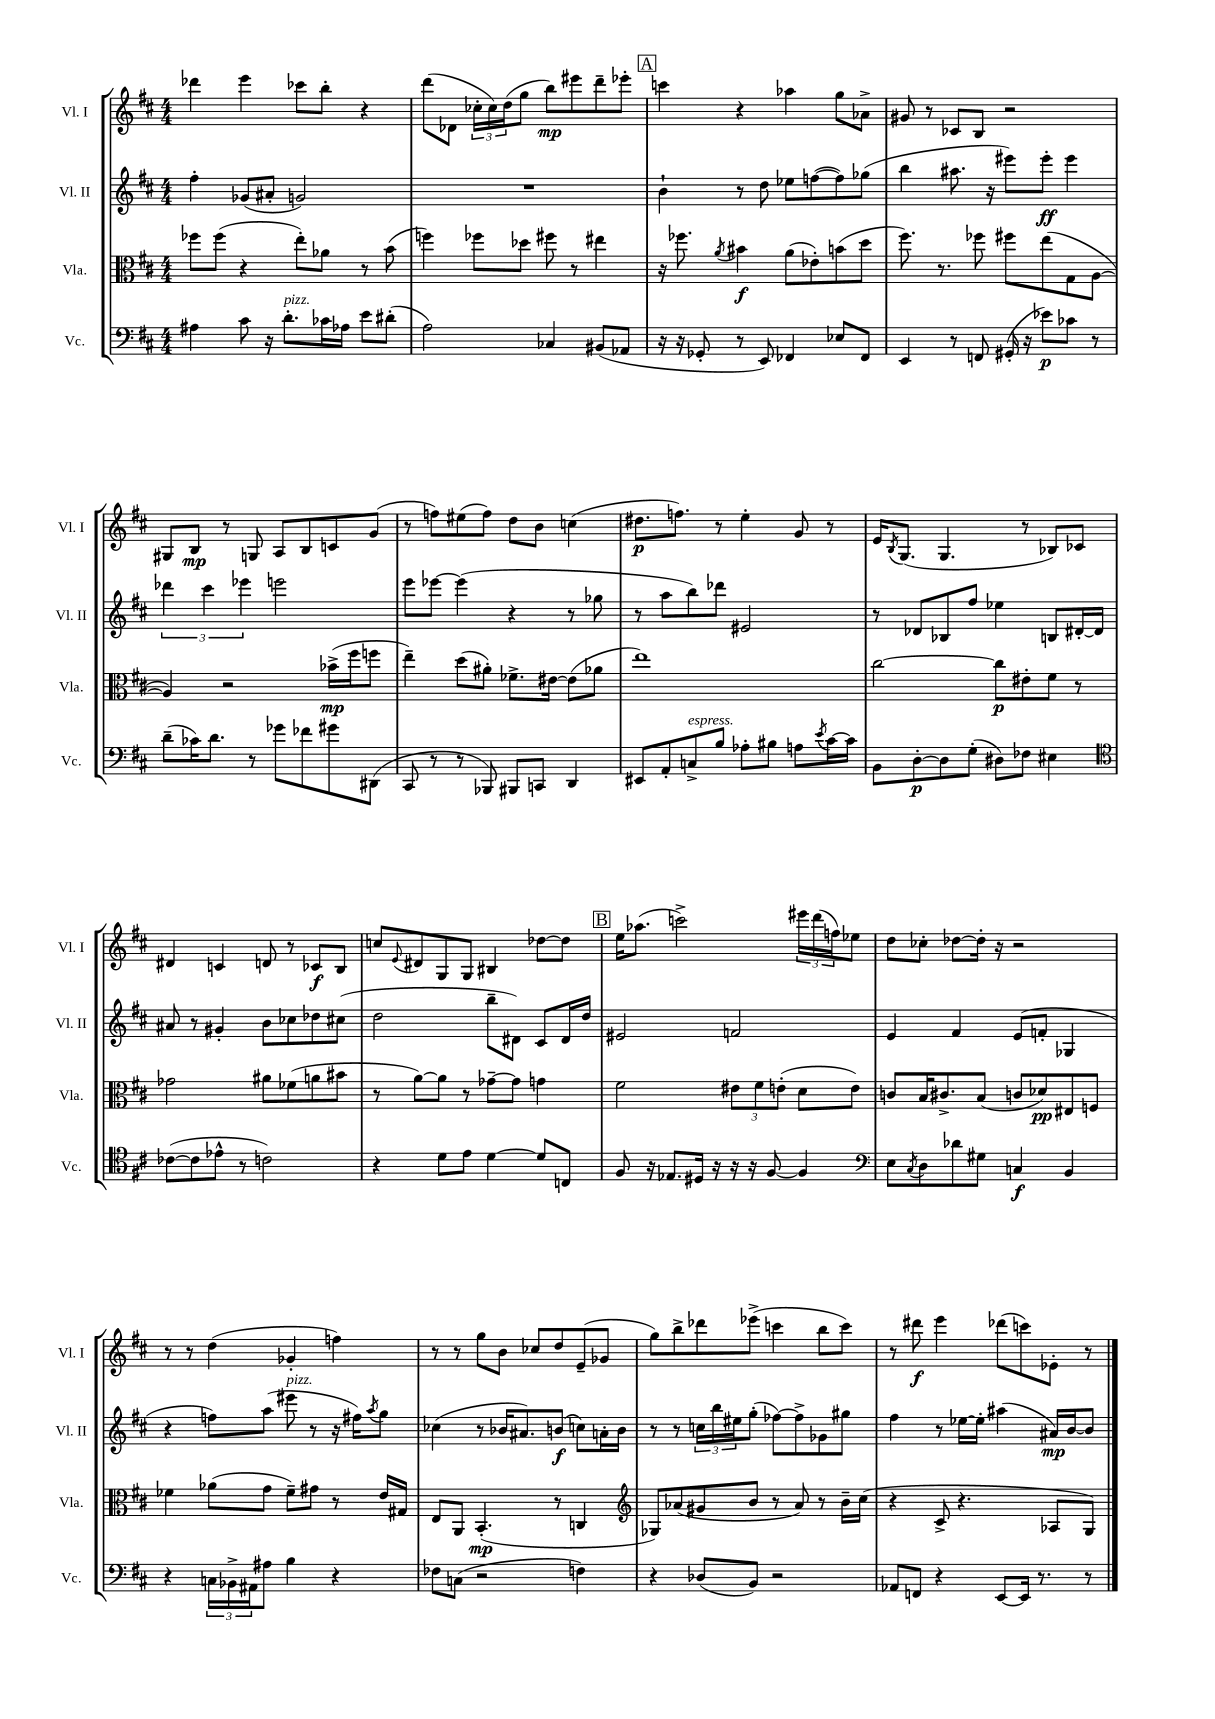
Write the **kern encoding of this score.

**kern	**kern	**kern	**kern
*staff4	*staff3	*staff2	*staff1
*clefF4	*clefC3	*clefG2	*clefG2
*k[f#c#]	*k[f#c#]	*k[f#c#]	*k[f#c#]
*M4/4	*M4/4	*M4/4	*M4/4
4A#\	8ff-\L	4ff#'\	4ddd-\
.	(8ff-\J	.	.
8c#\	4r	(8g-/L	4eee\
16r	.	8a#'/J	.
8.d'\L	.	.	.
.	8ee'\L)	2g/)	8ccc-\L
16c-\L	8a-\J	.	8bb'\J
16A-\JJ	.	.	.
8e\L	8r	.	4r
(8d#'\J	(8b\	.	.
=	=	=	=
2A\)	4ff\)	1r	(8ddd\L
.	.	.	8d-\J
.	8ff-\L	.	24cc-'\LL
.	.	.	24cc-\)
.	.	.	(24dd\J
.	8dd-\J	.	8gg\J
4C-/	8ff#\	.	8bb\L)
.	8r	.	8eee#\
(8BB#/L	4ee#\	.	8ddd~\
8AA-/J	.	.	8eee-'\J
=	=	=	=
16r	16r	4b`\	4ccc\
16r	8.ff-\	.	.
8GG-'/	.	.	.
.	8qa/	.	.
8r	4b#\	8r	4r
8EE/)	.	8dd\	.
4FF-/	(8a\L	8ee-\L	4aa-\
.	8e-'\)	([8ff\	.
8E-/L	(8b\	8ff\])	8gg\L
8FF-/J	8dd\J	(8gg-\J	8a-^\J
=	=	=	=
4EE/	8.ff#\)	4bb\	8g#/
.	.	.	8r
.	8.r	.	.
8r	.	8.aa#\	8c-/L
8FF/	8ff-\	.	8B/J
.	.	16r	.
(16GG#'/	8ff#\L	8eee#\L)	2r
16r	.	.	.
8e-\L)	(8ee\	8eee#'\J	.
8c-\J	8G\	4eee#\	.
8r	[8A\J	.	.
=	=	=	=
(8d~\L	4A/])	6ddd-\	8G#/L
16c-\K)	.	.	8B/J
.	.	6ccc#\	.
8.d\J	.	.	.
.	2r	.	8r
.	.	6eee-\	.
8r	.	.	8G/
8g-\L	.	2eee\	8A/L
8f-\	.	.	8B/
8g#\	(16b-^\LL	.	8c/
.	16ff#\J	.	.
(8DD#\J	8ff\J	.	(8g/J
=	=	=	=
8CC#/	4ee~\)	8eee\L	8r
8r	.	[8eee-\J	8ff\L)
8r	(8dd\L	(4eee-\]	(8ee#\
8BBB-/)	8a#'\J)	.	8ff\J)
8BBB#/L	8.f-^\L	4r	8dd\L
8CC/J	.	.	8b\J
.	[16e#\Jk	.	.
4DD/	(8e#\]L	8r	(4cc\
.	8a-\J	8gg-\	.
=	=	=	=
8EE#/L	1ee)	8r	8.dd#\L
8AA'/	.	8aa\L	.
.	.	.	8.ff\J)
8C^/	.	8bb\)	.
8B/J	.	8ddd-\J	8r
8A-'\L	.	2e#/	4ee'\
8B#\J	.	.	.
8A\L	.	.	8g/
8qe/	.	.	.
[16c#\L	.	.	8r
16c#\]JJ	.	.	.
=	=	=	=
8BB\L	[2cc#\	8r	16e/LK
.	.	.	8qB/
.	.	.	(8.G/J
[8D'\	.	8d-/L	.
8D\]	.	8B-/	4.G/
(8G'\J	.	8ff#/J	.
8D#\L)	8cc#\]L	4ee-\	.
8F-\J	8e#'\	.	8r
4E#\	8f#\J	8B/L	8B-/L)
.	8r	[16d#'/L	8c-/J
.	.	16d#/]JJ	.
=	=	=	=
*clefC4	*	*	*
([8c-\L	2g-\	8a#/	4d#/
8c-\]	.	8r	.
8e-^^\J	.	4g#'/	4c/
8r	.	.	.
2c\)	8a#\L	8b\L	8d/
.	(8f-\	8cc-\	8r
.	8a\	8dd-\	8c-/L
.	8b#\J	(8cc#\J	8B/J
=	=	=	=
4r	8r	2dd\	8cc/L
.	.	.	8qqe/
.	[8a\L)	.	8d#/
8d\L	8a\]J	.	8G/
8e\J	8r	.	8G/J
[4d\	[8g-~\L	8bb~\L	4B#/
.	8g-\]J	8d#\J)	.
8d/]L	4g\	8c#/L	[8dd-\L
8C/J	.	16d#/L	8dd-\]J
.	.	16dd/JJ	.
=	=	=	=
8F#/	2f#\	2e#/	16ee\LK
.	.	.	(8.aa-\J
16r	.	.	.
8.E-/L	.	.	.
.	.	.	2ccc^\)
16D#/Jk	.	.	.
16r	.	.	.
16r	12e#\L	2f/	.
16r	.	.	.
.	12f#\	.	.
[8F#/	.	.	.
.	(12e'\J	.	.
4F#/]	8d\L	.	24eee#\LL
.	.	.	(24ddd\
.	.	.	24ff\J)
.	8e\J)	.	8ee-\J
=	=	=	=
*clefF4	*	*	*
8E\L	8c/L	4e/	8dd\L
8qC#/	.	.	.
8D\	16B/K	.	8cc-'\J
.	8.c#^/	.	.
8d-\	.	4f#/	[8dd-\L
8G#\J	(8B/J	.	16dd-'\]Jk
.	.	.	16r
4C/	8c/L	(8e/L	2r
.	8d-/)	8f'/J	.
4BB/	8E#/	4G-/	.
.	8F/J	.	.
=	=	=	=
4r	4f-\	4r	8r
.	.	.	8r
24C\LL	(8a-\L	8ff\L)	(4dd\
24BB-^\	.	.	.
24AA#\J	.	.	.
8A#\J	8g\J	(8aa\J	.
4B\	8f-~\L)	8eee#\	4g-'/
.	8g#\J	8r	.
4r	8r	16r	4ff\)
.	.	16ff#\LK)	.
.	.	8qaa/	.
.	16e/LL	8gg\J	.
.	16G#/JJ	.	.
=	=	=	=
8F-\L	8E/L	(4cc-\	8r
(8C\J	8AA/J	.	8r
2r	(4.BB'/	8r	8gg\L
.	.	16b-/LK	8b\J
.	.	8.a#/)	.
.	.	.	8cc-/L
.	8r	(8b/J	8dd/
4F\)	4C/	8cc\L)	(8e~/
.	.	16a'\L	8g-/J
.	.	16b\JJ	.
=	=	=	=
*	*clefG2	*	*
4r	8G-/L)	8r	8gg\L)
.	(8a-/	8r	8bb^\
(8D-/L	8g#/	24cc\LL	8ddd-\
.	.	24bb\	.
.	.	24ee#\J	.
8BB/J)	8b/J	(8gg'\J	(8eee-^\J
2r	8r	[8ff-\L)	4ccc\
.	8a-/)	8ff-^\]	.
.	8r	8g-\	8bb\L
.	16b~\LL	8gg#\J	8ccc\J)
.	(16cc#\JJ	.	.
=	=	=	=
8AA-/L	4r	4ff#\	8r
8FF/J	.	.	8ddd#\
4r	8c#^/	8r	4eee\
.	4.r	[16ee-\LL	.
.	.	16ee-'\]JJ	.
[8EE/L	.	(4aa#\	(8ddd-\L
16EE/]Jk	.	.	8ccc\)
8.r	.	.	.
.	8A-/L	16a#/LL)	8e-'\J
.	.	[16b/J	.
8r	8G/J)	8b/]J	8r
==	==	==	==
*-	*-	*-	*-
